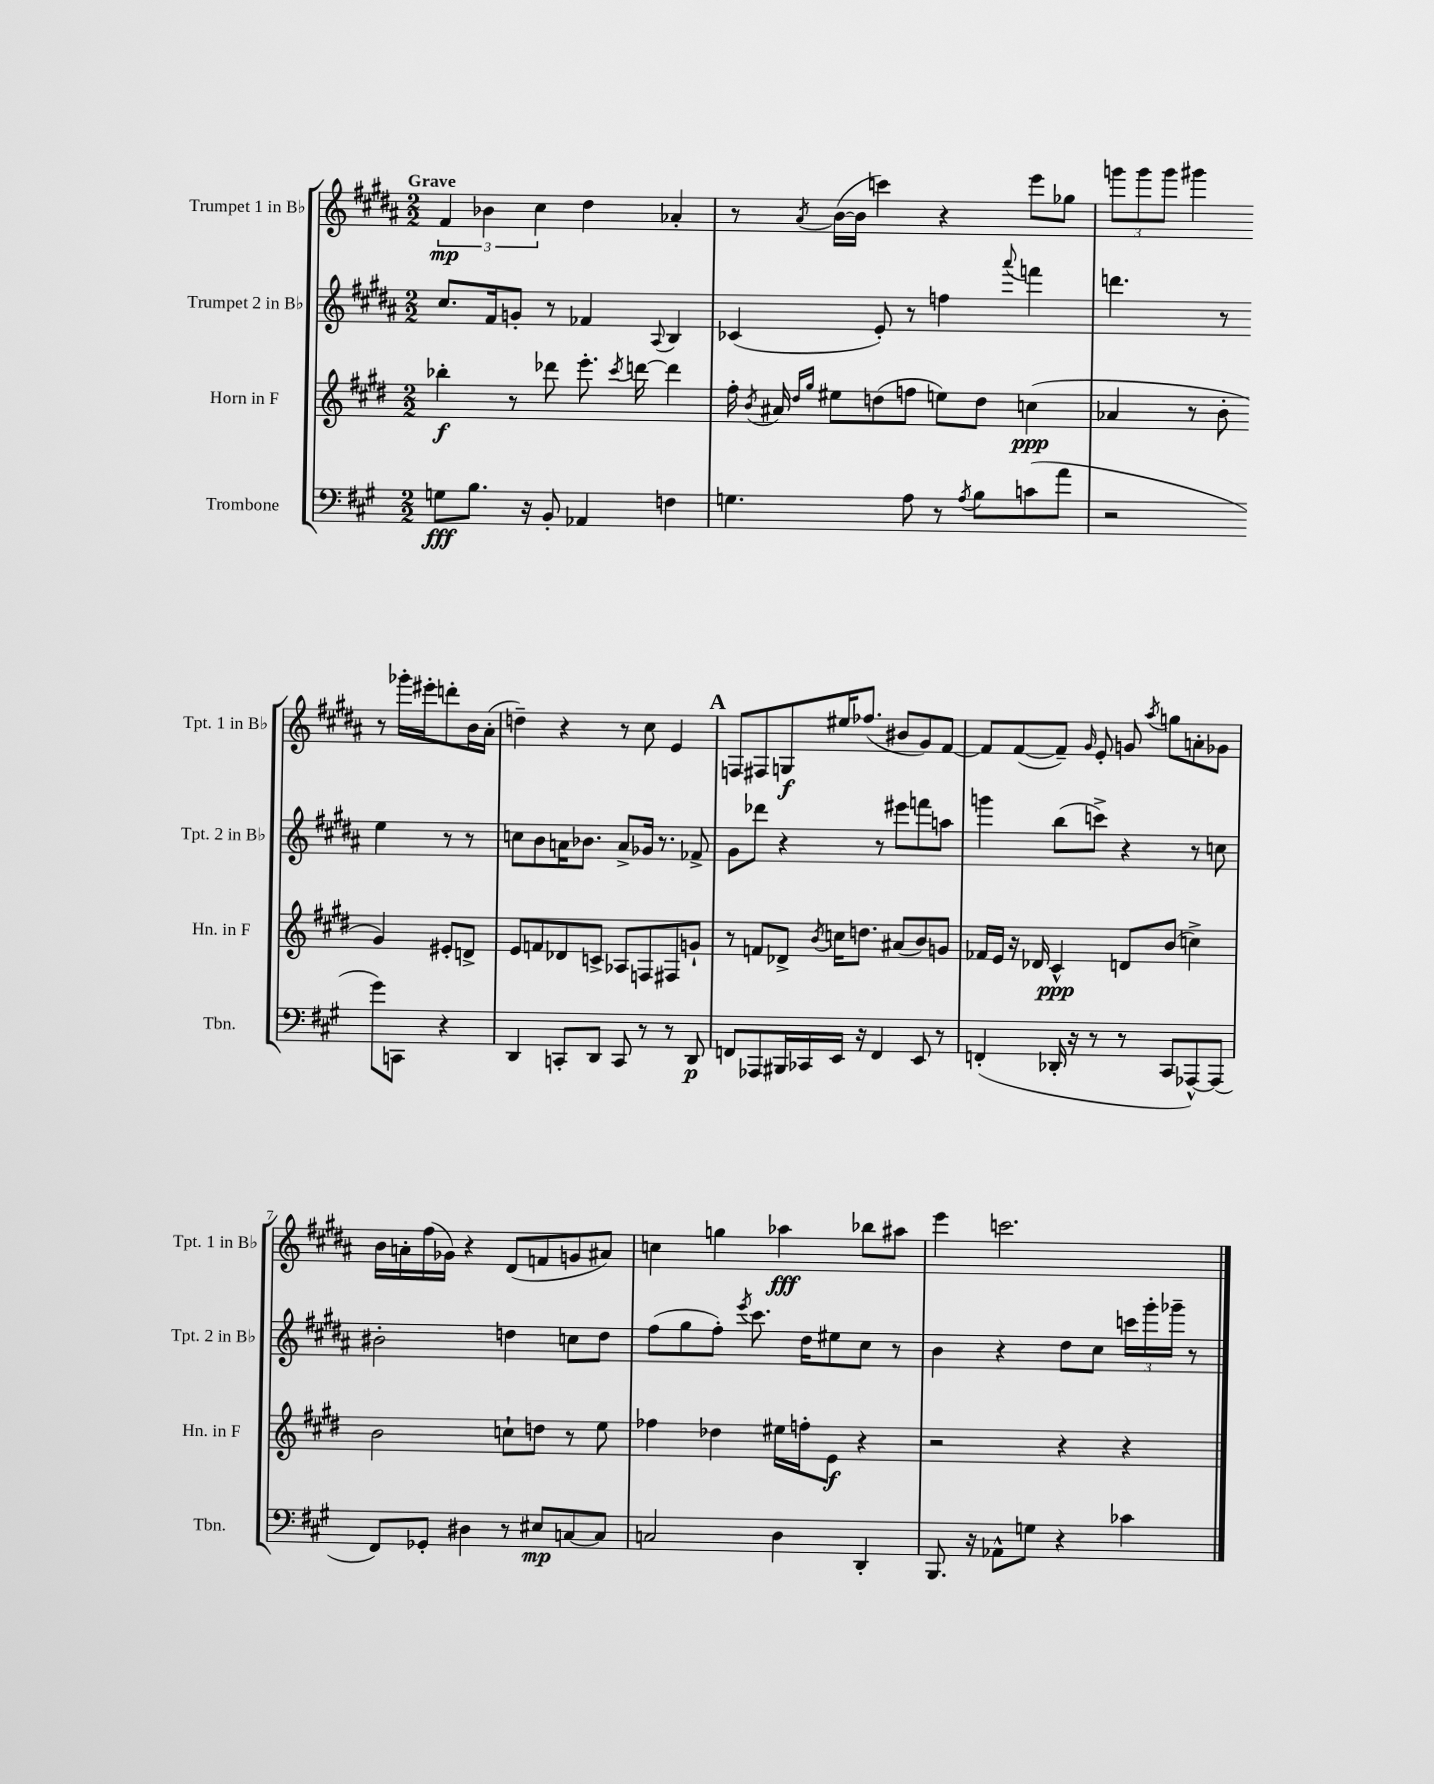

**kern	**dynam	**kern	**dynam	**kern	**kern	**dynam
*part4	*part4	*part3	*part3	*part2	*part1	*part1
*staff4	*staff4	*staff3	*staff3	*staff2	*staff1	*staff1
*I"Trombone	*	*I"Horn in F	*	*I"Trumpet 2 in B♭	*I"Trumpet 1 in B♭	*
*I'Tbn.	*	*I'Hn. in F	*	*I'Tpt. 2 in B♭	*I'Tpt. 1 in B♭	*
*clefF4	*	*clefG2	*	*clefG2	*clefG2	*
*k[f#c#g#]	*	*k[f#c#g#d#]	*	*k[f#c#g#d#a#]	*k[f#c#g#d#a#]	*
*M2/2	*	*M2/2	*	*M2/2	*M2/2	*
=1	=1	=1	=1	=1	=1	=1
!	!	!	!	!	!LO:TX:a:B:t=Grave	!
8Gn\L	fff	4bb-X'\	f	8.cc#/L	6f#/	mp
8.B\J	.	.	.	.	.	.
.	.	.	.	.	6b-X\	.
.	.	.	.	16f#/k	.	.
.	.	8r	.	8gn'/J	.	.
16r	.	.	.	.	.	.
.	.	.	.	.	6cc#\	.
8BB'/	.	8ddd-X\	.	8r	.	.
4AA-X/	.	8.eee'\	.	4f-X/	4dd#\	.
.	.	8qccc#/	.	.	.	.
.	.	[16dddn\	.	.	.	.
.	.	.	.	8qqA#/	.	.
4Fn\	.	4ddd\]	.	4B/	4a-X'/	.
=2	=2	=2	=2	=2	=2	=2
4.Gn\	.	16ff#'\	.	(4c-X/	8r	.
.	.	8qb/	.	.	.	.
.	.	16a#X/	.	.	.	.
.	.	16qqdd#/LL	.	.	.	.
.	.	16qqgg#/JJ	.	.	8qa#/	.
.	.	8ee#X\L	.	.	([16b\LL	.
.	.	.	.	.	16b\JJ]	.
.	.	(8ddn\	.	8e'/)	4cccn\)	.
8A\	.	8ffn\J	.	8r	.	.
8r	.	8een\L)	.	4ffn\	4r	.
8qA/	.	.	.	.	.	.
8B\L	.	8dd\J	.	.	.	.
.	.	.	.	8qqaaa#/	.	.
(8cn\	.	(4ccn\	ppp	4fffn\	8eee\L	.
8a\J	.	.	.	.	8gg-X\J	.
=3	=3	=3	=3	=3	=3	=3
2r	.	4a-X/	.	4.dddn\	12gggn\L	.
.	.	.	.	.	12ggg\	.
.	.	.	.	.	12ggg\J	.
.	.	8r	.	.	4ggg#X\	.
.	.	8b'\	.	8r	.	.
8g#\L)	.	4g#/)	.	4ee\	8r	.
8CCn\J	.	.	.	.	16ggg-X'\LL	.
.	.	.	.	.	16eee#X'\J	.
4r	.	8e#X'/L	.	8r	8dddn'\	.
.	.	8dn^/J	.	8r	16b\L	.
.	.	.	.	.	(16a#'\JJ	.
!!LO:LB:g=z
=4	=4	=4	=4	=4	=4	=4
4DD/	.	8e/L	.	8ccn\L	4ddn~\)	.
.	.	8fn/	.	8b\	.	.
8CCn'/L	.	8d-X/	.	16an\K	4r	.
.	.	.	.	8.b-X\J	.	.
8DD/J	.	8cn^/J	.	.	.	.
8CC/	.	8A-X/L	.	8a^/L	8r	.
8r	.	8Fn/	.	16g-X/Jk	8cc#\	.
.	.	.	.	8.r	.	.
8r	.	8F#X/	.	.	4e/	.
8DD/	p	8gn`/J	.	8f-X^/	.	.
!!LO:REH:place=s1:t=A
=5	=5	=5	=5	=5	=5	=5
8FFn/L	.	8r	.	8g#\L	8Fn/L	.
8AAA-X/	.	8fn/L	.	8ddd-X\J	8F#X/	.
16BBB#X/L	.	8d-X^/J	.	4r	8Gn/	f
16CC-X/	.	.	.	.	.	.
.	.	8qb/	.	.	.	.
16EE/JJ	.	16ccn\KL	.	.	16ee#X/K	.
16r	.	8.ddn\J	.	.	(8.ff-X/J	.
4FF/	.	.	.	8r	.	.
.	.	(8a#X/L	.	8eee#X\L	8b#X/L	.
8EE/	.	8b/)	.	8fffn\	8g#/)	.
8r	.	8gn/J	.	8aan\J	[8f#/J	.
=6	=6	=6	=6	=6	=6	=6
(4FFn'/	.	16f-X/LL	.	4gggn\	8f#/L]	.
.	.	16e/JJ	.	.	.	.
.	.	16r	.	.	([8f#/	.
.	.	16d-X/	.	.	.	.
16DD-X'/	.	4c#^^/	ppp	(8bb\L	8f#~/J])	.
16r	.	.	.	.	.	.
.	.	.	.	.	16qqg#/	.
8r	.	.	.	8cccn^\J)	8e'/	.
8r	.	8dn/L	.	4r	8gn/	.
.	.	.	.	.	8qaa#/	.
8CC#/L	.	(8b/J	.	.	8ggn\L	.
[8AAA-X^^/)	.	4ccn^\)	.	8r	8an'\	.
(8AAA-/J]	.	.	.	8ccn\	8g-X\J	.
!!LO:LB:g=z
=7	=7	=7	=7	=7	=7	=7
8FF#/L)	.	2b\	.	2b#X'\	16b\LL	.
.	.	.	.	.	16an'\	.
8GG-X'/J	.	.	.	.	(16ff#\	.
.	.	.	.	.	16g-X\JJ)	.
4D#X\	.	.	.	.	4r	.
8r	.	8ccn`\L	.	4ddn\	(8d#/L	.
8E#X/L	mp	8ddn\J	.	.	8fn/	.
[8Cn/	.	8r	.	8ccn\L	8gn/	.
8C/J]	.	8ee\	.	8dd\J	8a#X/J)	.
=8	=8	=8	=8	=8	=8	=8
2Cn/	.	4ff-X\	.	(8ff#\L	4ccn\	.
.	.	.	.	8gg#\	.	.
.	.	4dd-X\	.	8ff#'\J)	4ggn\	.
.	.	.	.	8qeee/	.	.
.	.	.	.	8.ccc#\	.	.
4D\	.	16ee#X\LL	.	.	4aa-X\	fff
.	.	16ffn'\J	.	16dd#\KL	.	.
.	.	8e\J	f	8ee#X\	.	.
4DD'/	.	4r	.	8cc#\J	8bb-X\L	.
.	.	.	.	8r	8aa#X\J	.
=9	=9	=9	=9	=9	=9	=9
8.BBB/	.	2r	.	4b\	4eee\	.
16r	.	.	.	.	.	.
8AA-X^^\L	.	.	.	4r	2.cccn\	.
8Gn\J	.	.	.	.	.	.
4r	.	4r	.	8dd#\L	.	.
.	.	.	.	8cc#\J	.	.
4c-X\	.	4r	.	24cccn\LL	.	.
.	.	.	.	24ggg#'\	.	.
.	.	.	.	24ggg-X~\JJ	.	.
.	.	.	.	8r	.	.
==	==	==	==	==	==	==
*-	*-	*-	*-	*-	*-	*-
